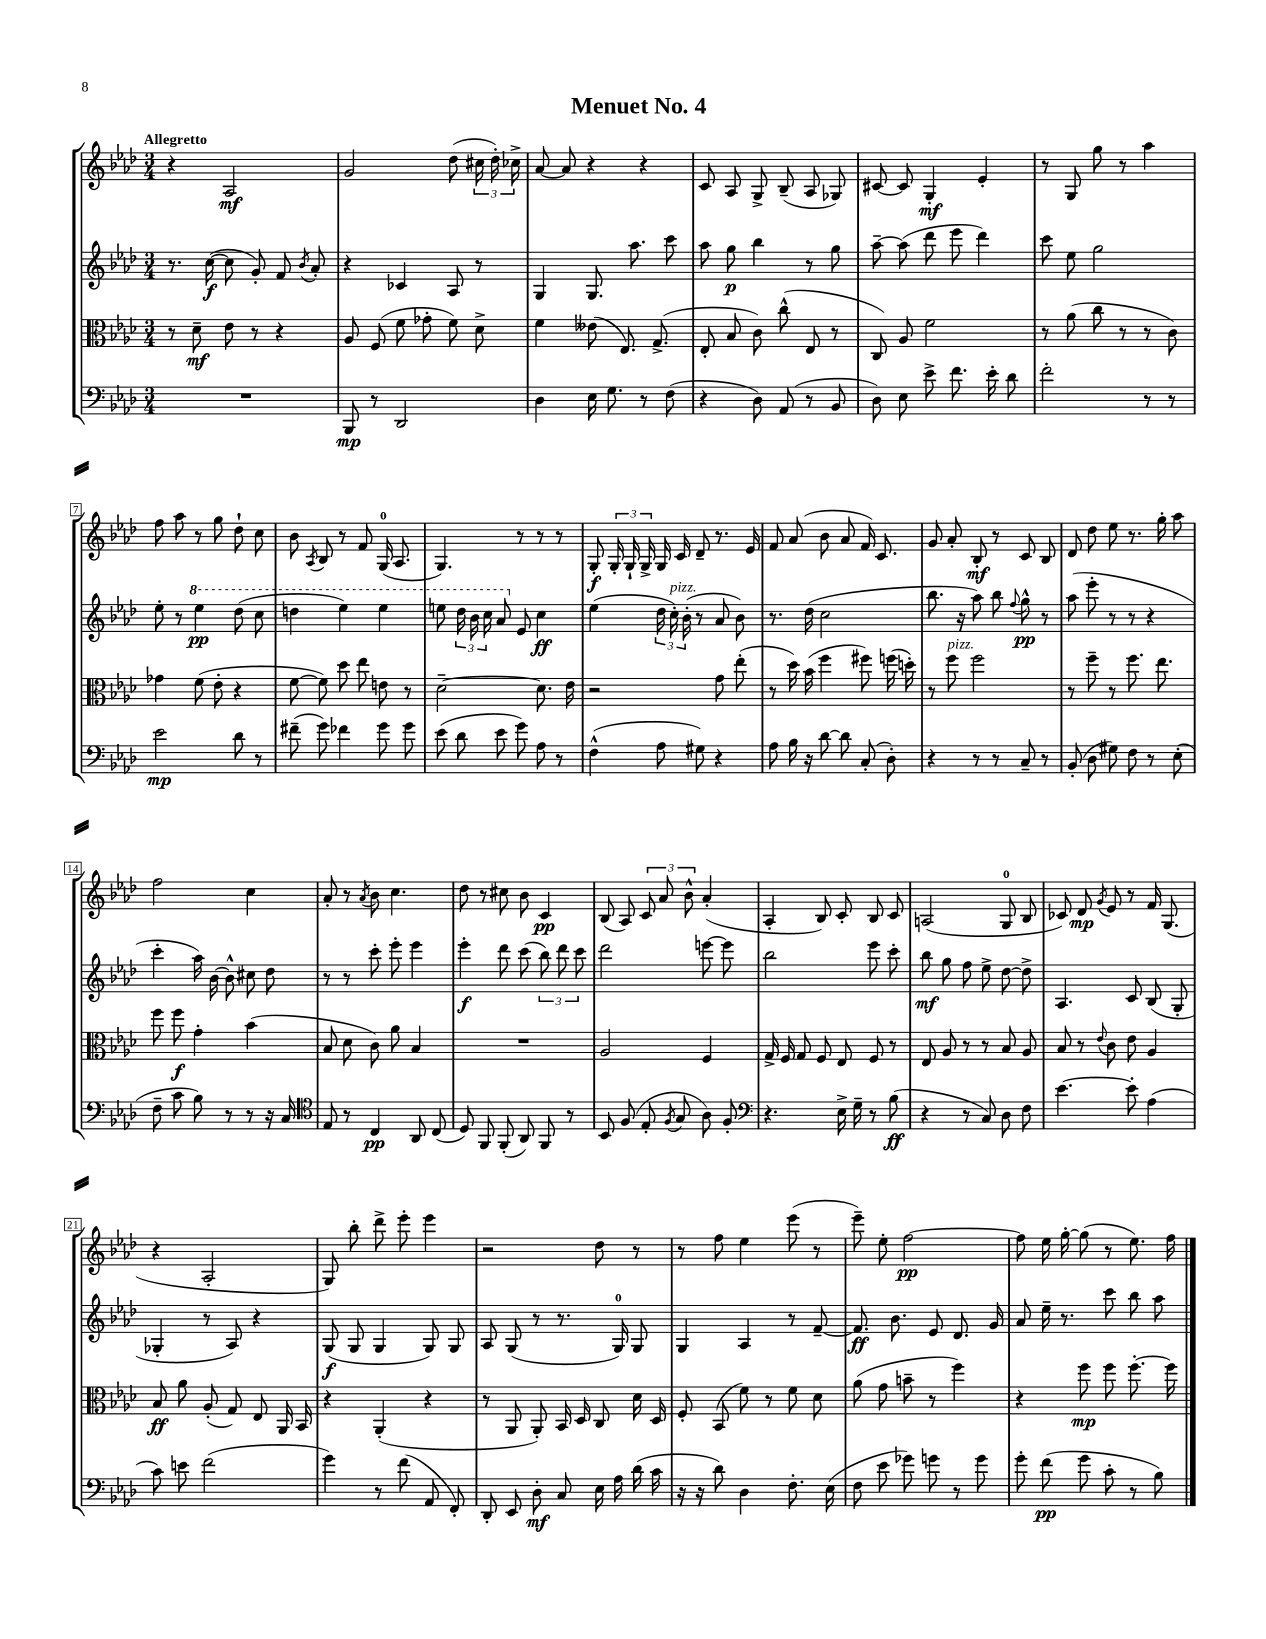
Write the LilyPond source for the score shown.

\header { title = "Menuet No. 4" }
<<
\new StaffGroup <<
\new Staff = "s0" {
    \clef treble \key aes \major \numericTimeSignature \time 3/4 \tempo "Allegretto"
    \autoBeamOff r4 aes2\mf |
    g'2 des''8( \tuplet 3/2 { cis''16 des''16-.) ces''16-> } |
    aes'8~ aes'8 r4 r4 |
    c'8 aes8 g8-> bes8--( aes8 ges8) |
    cis'8~ cis'8 g4-.\mf ees'4-. |
    r8 g8 g''8 r8 aes''4 |
    f''8 aes''8 r8 g''8 des''8-! c''8 |
    bes'8 \acciaccatura { aes8 } bes8 r8 f'8 g16-0( aes8. |
    g4.) r8 r8 r8 |
    g8-.\f \tuplet 3/2 { g16-. g16-! g16-> } g16 c'16 des'8-- r8. ees'16 |
    f'8 aes'8( bes'8 aes'8 f'16) c'8. |
    g'8 aes'8-. bes8-.\mf r8 c'8 bes8 |
    des'8 des''8 ees''8 r8. g''16-. aes''8 |
    f''2 c''4 |
    aes'8-. r8 \acciaccatura { aes'8 } bes'8 c''4. |
    des''8 r8 cis''8 bes'8 c'4\pp |
    bes8( aes8) \tuplet 3/2 { c'8 aes'8 bes'8-^ } aes'4-.( |
    aes4-. bes8) c'8-. bes8 c'8 |
    a2( g8-0 bes8 |
    ces'8) des'8\mp \acciaccatura { g'8 } ees'8 r8 f'16 g8.( |
    r4 aes2-. |
    g8) bes''8-. des'''8-> ees'''8-. ees'''4 |
    r2 des''8 r8 |
    r8 f''8 ees''4 ees'''8( r8 |
    ees'''8--) ees''8-. f''2~\pp |
    f''8 ees''16 g''16~-. g''8( r8 ees''8.) f''16 \bar "|." |
}
\new Staff = "s1" {
    \clef treble \key aes \major \numericTimeSignature \time 3/4
    \autoBeamOff r8. c''16~\f( c''8 g'8-.) f'8 \acciaccatura { bes'8 } aes'8-. |
    r4 ces'4 aes8 r8 |
    g4 g8. aes''8. c'''8 |
    aes''8 g''8\p bes''4 r8 g''8 |
    aes''8~-- aes''8( des'''8 ees'''8 des'''4) |
    c'''8 ees''8 g''2 |
    ees''8-. r8 \ottava #1 ees'''4\pp des'''8( c'''8 |
    d'''4 ees'''4) ees'''4 |
    e'''8 \tuplet 3/2 { des'''16 bes''16 c'''16 } aes''8 \ottava #0 ees'8 c''4\ff |
    ees''4( \tuplet 3/2 { des''16 c''16-.^\markup { \italic "pizz." }) bes'16-.( } r8 aes'8 bes'8) |
    r8. des''16( c''2 |
    bes''8. r16 aes''8) bes''8 \appoggiatura { f''8 } g''8-^\pp r8 |
    aes''8( ees'''8-. r8 r8 r4 |
    c'''4-. aes''16) bes'16~ bes'8-^ cis''8 des''8 |
    r8 r8 c'''8-. ees'''8-. ees'''4 |
    ees'''4-.\f des'''8 c'''8( \tuplet 3/2 { bes''8) des'''8 c'''8 } |
    des'''2 e'''8~ e'''8 |
    bes''2 ees'''8 c'''8-. |
    bes''8\mf g''8 f''8 ees''8-> des''8~ des''8-> |
    aes4. c'8 bes8( g8-. |
    ges4-. r8 aes8) r4 |
    g8\f( g8 g4 g8) g8 |
    aes8 g8( r8 r8. g16-0) g8 |
    g4 aes4 r8 f'8~-- |
    f'8.\ff bes'8. ees'8 des'8. g'16 |
    aes'8 ees''16-- r8. c'''8 bes''8 aes''8 \bar "|." |
}
\new Staff = "s2" {
    \clef alto \key aes \major \numericTimeSignature \time 3/4
    \autoBeamOff r8 des'8--\mf ees'8 r8 r4 |
    aes8 f8( f'8 ges'8-. f'8) des'8-> |
    f'4 eeses'8( ees8.) g8.->( |
    ees8-. bes8 c'8) c''8-^( ees8 r8 |
    c8) aes8 f'2 |
    r8 aes'8( c''8 r8 r8 c'8) |
    ges'4 f'8( ees'8-. r4 |
    f'8~ f'8) des''8 ees''8 e'8 r8 |
    des'2~-- des'8. ees'16 |
    r2 g'8 ees''8-.( |
    r8 des''16) bes'16( f''4 fis''8) f''16( d''16-.) |
    r8 f''8^\markup { \italic "pizz." } f''2 |
    r8 f''8-- r8 f''8. ees''8. |
    f''8 f''8\f g'4-. bes'4( |
    bes8 des'8 c'8) aes'8 bes4 |
    R2. |
    aes2 f4 |
    g16-> f16 g8 f8 ees8 f8 r8 |
    ees8 aes8 r8 r8 bes8 aes8 |
    bes8 r8 \appoggiatura { ees'8 } c'8 ees'8 aes4 |
    bes8\ff aes'8 aes8-.( g8) ees8 aes,16 bes,16 |
    r4 aes,4-.( r4 |
    r8 aes,8 aes,8-.) bes,16 des16 c8 des'16 des16 |
    f8-. bes,8( f'8) r8 f'8 des'8 |
    aes'8( g'8 b'8-- r8 f''4) |
    r4 f''8\mp f''8 f''8.~-. f''16 \bar "|." |
}
\new Staff = "s3" {
    \clef bass \key aes \major \numericTimeSignature \time 3/4
    \autoBeamOff R2. |
    bes,,8\mp r8 des,2 |
    des4 ees16 g8. r8 f8( |
    r4 des8) aes,8( r8 bes,8 |
    des8) ees8 ees'8-> f'8. ees'16-. des'8 |
    f'2-. r8 r8 |
    ees'2\mp des'8 r8 |
    fis'8--( g'8) fes'4 g'8 g'8 |
    ees'8( des'8 ees'8 g'8) aes8 r8 |
    f4-^( aes8 gis8) r4 |
    aes8 bes16 r16 des'8~ des'8 c8-.( des8-.) |
    r4 r8 r8 c8-- r8 |
    bes,8-.( des8 gis8) f8 r8 ees8-.( |
    f8-- c'8 bes8) r8 r8 r16 c16 |
    \clef tenor ees8 r8 c4\pp aes,8 c8( |
    des8) f,8 f,8-.( aes,8) f,8 r8 |
    bes,8 f8( ees8-. \acciaccatura { f8 } g8 aes8) f8-. |
    \clef bass r4. ees16-> g16-- r8 bes8\ff( |
    r4 r8 c8) des8 f8 |
    ees'4.~ ees'8-. aes4( |
    c'8) e'8 f'2( |
    g'4) r8 f'8( aes,8 f,8-.) |
    des,8-. ees,8 des8-.\mf c8 ees16 aes16 des'16( c'16 |
    r16 r16 des'8) des4 f8.-. ees16( |
    f8 ees'8 ges'8) g'8 r8 g'8 |
    g'8-. f'8\pp( g'8 c'8-. r8 bes8) \bar "|." |
}
>>
>>
\layout { \context { \Score \override BarNumber.stencil = #(make-stencil-boxer 0.1 0.3 ly:text-interface::print) } }
